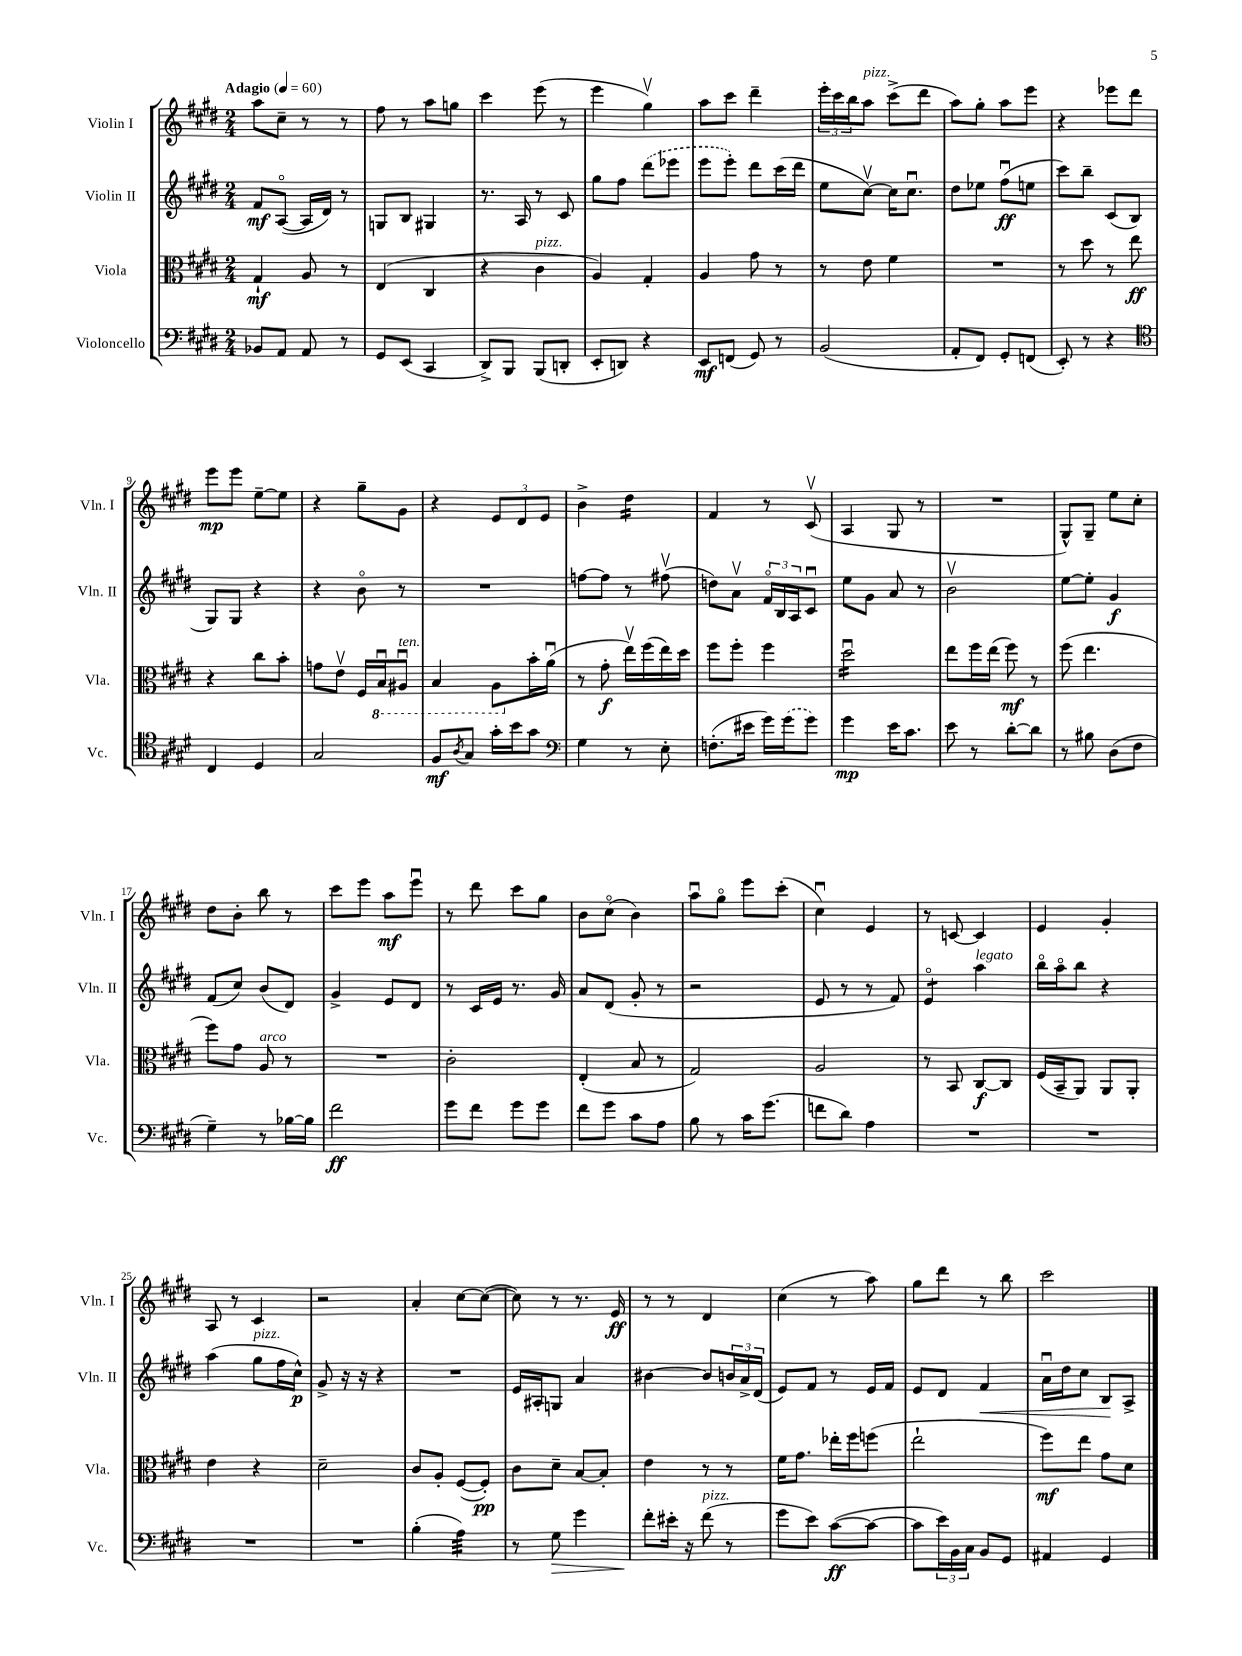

**kern	**kern	**kern	**kern
*staff4	*staff3	*staff2	*staff1
*clefF4	*clefC3	*clefG2	*clefG2
*k[f#c#g#d#]	*k[f#c#g#d#]	*k[f#c#g#d#]	*k[f#c#g#d#]
*M2/4	*M2/4	*M2/4	*M2/4
*MM60	*MM60	*MM60	*MM60
8BB-	4G#`	8f#	8aa
8AA	.	([8Ao	8cc#~
8AA	8A	16A]	8r
.	.	16d#)	.
8r	8r	8r	8r
=	=	=	=
8GG#	(4E	8G	8ff#
(8EE	.	8B	8r
4CC#	4C#	4G#	8aa
.	.	.	8gg
=	=	=	=
8DD#^)	4r	8.r	4ccc#
8BBB	.	.	.
.	.	16A	.
(8BBB	4c#	8r	(8eee
8DD'	.	8c#	8r
=	=	=	=
8EE'	4A)	8gg#	4eee
8DD)	.	8ff#	.
4r	4G#'	(8ddd#	4gg#v)
.	.	8eee-	.
=	=	=	=
8EE	4A	8eee	8aa
(8FF	.	8eee')	8ccc#
8GG#)	8g#	8ddd#	4ddd#~
8r	8r	(16ccc#	.
.	.	16ddd#	.
=	=	=	=
(2BB	8r	8ee	24eee'
.	.	.	24ccc#
.	.	.	24bb
.	8e	[8cc#v)	8aa
.	4f#	16cc#]	(8ccc#^
.	.	8.cc#u	.
.	.	.	8ddd#
=	=	=	=
8AA'	2r	8dd#	8aa)
8FF#)	.	8ee-	8gg#'
8GG#'	.	(8ff#u	8aa
(8FF	.	8ee	8eee
=	=	=	=
8EE')	8r	8ccc#)	4r
8r	8dd#	8bb~	.
4r	8r	(8c#	8eee-
.	8ee	8B	8ddd#
=	=	=	=
*clefC4	*	*	*
4C#	4r	8G#)	8eee
.	.	8G#	8eee
4D#	8cc#	4r	[8ee~
.	8b'	.	8ee]
=	=	=	=
2G#	8g	4r	4r
.	8ev	.	.
.	16F#	8bo	8gg#~
.	16BBu	.	.
.	8AA#u	8r	8g#
=	=	=	=
8F#	4BB	2r	4r
8qA	.	.	.
8G#	.	.	.
16g#'	8AA	.	12e
16b	.	.	.
.	.	.	12d#
8g#	16b'	.	.
.	.	.	12e
.	(16au	.	.
=	=	=	=
*clefF4	*	*	*
4G#	8r	[8ff	4b^
.	8g#'	8ff]	.
8r	16eev)	8r	4dd#
.	(16ff#	.	.
8E'	16ee)	(8ff#v	.
.	16dd#	.	.
=	=	=	=
(8.F'	8ff#	8dd)	4f#
.	8ff#'	8av	.
16e#	.	.	.
16g#)	4ff#	24f#o	8r
.	.	24B	.
(16g#	.	.	.
.	.	24A	.
8g#)	.	8c#u	(8c#v
=	=	=	=
4g#	2dd#u	8ee	4A
.	.	8g#	.
16e	.	8a	8G#
8.c#	.	.	.
.	.	8r	8r
=	=	=	=
8e	8ee	2bv	2r
8r	16ff#	.	.
.	(16ee	.	.
[8d#'	8ff#)	.	.
8d#]	8r	.	.
=	=	=	=
8r	(8ff#	[8ee	8G#^^)
8B#	4.ee	8ee']	8G#~
(8D#	.	4g#	8ee
8F#	.	.	8cc#'
=	=	=	=
4G#~)	8ff#)	(8f#	8dd#
.	8g#	8cc#)	8b'
8r	8A	(8b	8bb
[16B-	8r	8d#)	8r
16B-]	.	.	.
=	=	=	=
2f#	2r	4g#^	8ccc#
.	.	.	8eee
.	.	8e	8aa
.	.	8d#	8eeeu
=	=	=	=
8g#	2c#'	8r	8r
8f#	.	16c#	8ddd#
.	.	16e	.
8g#	.	8.r	8ccc#
8g#	.	.	8gg#
.	.	16g#	.
=	=	=	=
8f#	(4E'	8a	8b
8g#	.	(8d#	(8cc#o
8c#	8B	8g#'	4b)
8A	8r	8r	.
=	=	=	=
8B	2G#)	2r	8aau
8r	.	.	8gg#o
16c#	.	.	8eee
(8.g#	.	.	.
.	.	.	(8ccc#'
=	=	=	=
8f	2A	8e	4cc#u)
8d#)	.	8r	.
4A	.	8r	4e
.	.	8f#)	.
=	=	=	=
2r	8r	4eo	8r
.	8BB	.	[8c
.	[8C#	4aa	4c]
.	8C#]	.	.
=	=	=	=
2r	(16F#	16bbo	4e
.	16BB~	16aao	.
.	8AA)	8bb	.
.	8AA	4r	4g#'
.	8AA'	.	.
=	=	=	=
2r	4e	(4aa	8A
.	.	.	8r
.	4r	8gg#	4c#
.	.	16ff#	.
.	.	16cc#^^)	.
=	=	=	=
2r	2d#~	8g#^	2r
.	.	16r	.
.	.	16r	.
.	.	4r	.
=	=	=	=
(4B'	8c#	2r	4a'
.	8A'	.	.
4A)	([8F#	.	[8cc#
.	8F#'])	.	(8cc#_
=	=	=	=
8r	8c#	16e	8cc#])
.	.	16A#'	.
8G#	8d#~	8G	8r
4g#	[8B	4a	8.r
.	8B']	.	.
.	.	.	16e
=	=	=	=
8f#'	4e	[4b#	8r
16e#'	.	.	8r
16r	.	.	.
(8f#	8r	8b#]	4d#
8r	8r	24b	.
.	.	24a^	.
.	.	(24d#	.
=	=	=	=
8g#	16f#	8e)	(4cc#
.	8.g#	.	.
8e)	.	8f#	.
([8c#	16ee-'	8r	8r
.	16ff#	.	.
8c#_	(8ff	16e	8aa)
.	.	16f#	.
=	=	=	=
8c#]	2ee`	8e	8gg#
24e)	.	8d#	8ddd#
24BB	.	.	.
24C#	.	.	.
8BB	.	4f#	8r
8GG#	.	.	8bb
=	=	=	=
4AA#	8ff#)	16au	2ccc#
.	.	16dd#	.
.	8ee	8cc#	.
4GG#	8g#	8B	.
.	8d#	8A^	.
==	==	==	==
*-	*-	*-	*-
